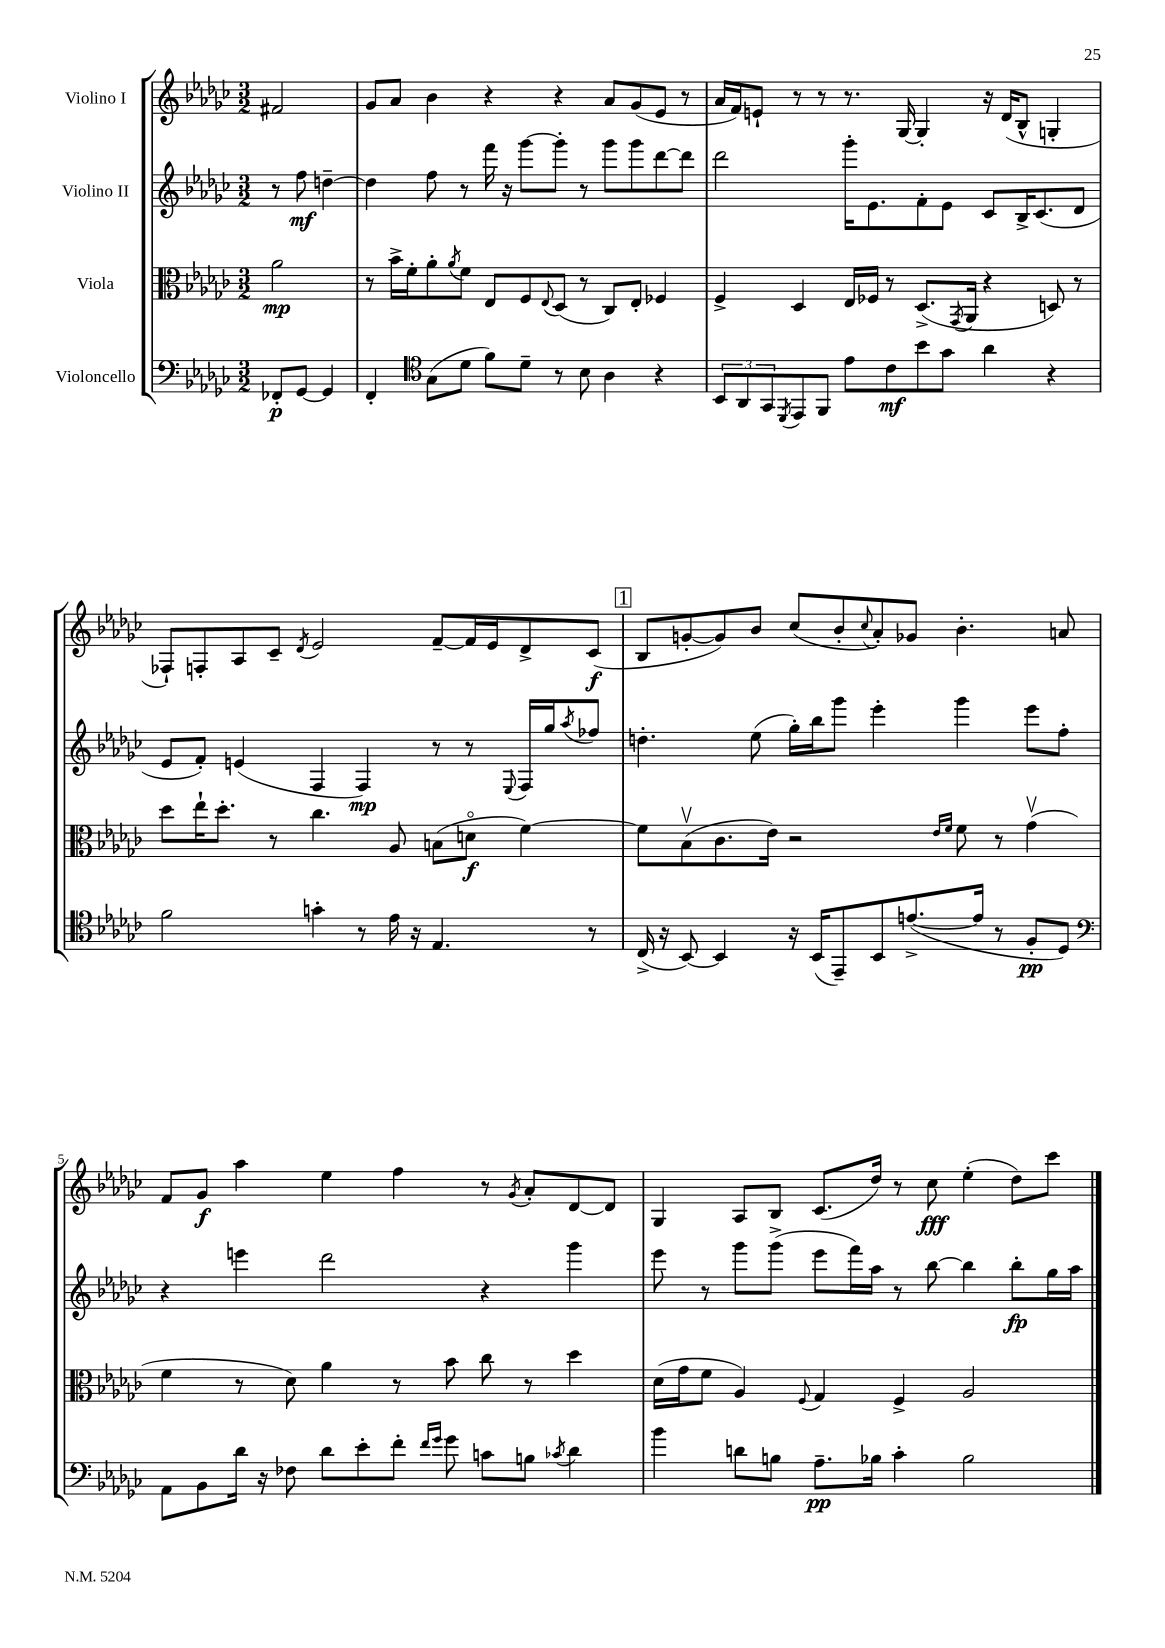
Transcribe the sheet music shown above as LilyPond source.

<<
\new StaffGroup <<
\new Staff = "s0" \with { instrumentName = "Violino I" } {
    \clef treble \key ges \major \numericTimeSignature \time 3/2 \partial 2
    fis'2 |
    ges'8 aes'8 bes'4 r4 r4 aes'8 ges'8( ees'8 r8 |
    aes'16 f'16) e'8-! r8 r8 r8. ges16~ ges4-. r16 des'16( bes8-^ g4-. |
    fes8-!) f8-. aes8 ces'8-- \acciaccatura { des'8 } ees'2 f'8~-- f'16 ees'16 des'8-> ces'8\f( |
    \mark \markup { \box "1" } bes8 g'8~-. g'8) bes'8 ces''8( bes'8-. \appoggiatura { ces''8 } aes'8-.) ges'8 bes'4.-. a'8 |
    f'8 ges'8\f aes''4 ees''4 f''4 r8 \acciaccatura { ges'8 } aes'8-. des'8~ des'8 |
    ges4 aes8 bes8 ces'8.( des''16) r8 ces''8\fff ees''4-.( des''8) ces'''8 \bar "|." |
}
\new Staff = "s1" \with { instrumentName = "Violino II" } {
    \clef treble \key ges \major \numericTimeSignature \time 3/2 \partial 2
    r8 f''8\mf d''4~-- |
    d''4 f''8 r8 f'''16 r16 ges'''8~ ges'''8-. r8 ges'''8 ges'''8 des'''8~ des'''8 |
    des'''2 ges'''16-. ees'8. f'8-. ees'8 ces'8 bes16-> ces'8.( des'8 |
    ees'8 f'8-.) e'4( f4 f4\mp) r8 r8 \appoggiatura { ees8 } f16 ges''16 \acciaccatura { aes''8 } fes''8 |
    \mark \markup { \box "1" } d''4.-. ees''8( ges''16-.) bes''16 ges'''8 ees'''4-. ges'''4 ees'''8 f''8-. |
    r4 e'''4 des'''2 r4 ges'''4 |
    ees'''8 r8 ges'''8 ges'''8->( ees'''8 f'''16) aes''16 r8 bes''8~ bes''4 bes''8-.\fp ges''16 aes''16 \bar "|." |
}
\new Staff = "s2" \with { instrumentName = "Viola" } {
    \clef alto \key ges \major \numericTimeSignature \time 3/2 \partial 2
    aes'2\mp |
    r8 bes'16-> f'16-. aes'8-. \acciaccatura { aes'8 } f'8 ees8 f8 \appoggiatura { ees8 } des8( r8 ces8) ees8-. fes4 |
    f4-> des4 ees16 fes16 r8 des8.->( \acciaccatura { ges,8 } aes,16 r4 d8) r8 |
    des''8 ees''16-! des''8.-. r8 ces''4. aes8 b8( d'8\flageolet\f f'4~) |
    \mark \markup { \box "1" } f'8 bes8\upbow( ces'8. ees'16) r2 \grace { ees'16 f'16 } f'8 r8 ges'4\upbow( |
    f'4 r8 des'8) aes'4 r8 bes'8 ces''8 r8 des''4 |
    des'16( ges'16 f'8 aes4) \appoggiatura { f8 } ges4 f4-> aes2 \bar "|." |
}
\new Staff = "s3" \with { instrumentName = "Violoncello" } {
    \clef bass \key ges \major \numericTimeSignature \time 3/2 \partial 2
    fes,8-.\p ges,8~ ges,4 |
    f,4-. \clef tenor ges8( des'8 f'8) des'8-- r8 bes8 aes4 r4 |
    \tuplet 3/2 { bes,8 aes,8 ges,8 } \acciaccatura { des,8 } ees,8 f,8 ees'8 ces'8\mf bes'8 ges'8 aes'4 r4 |
    f'2 g'4-. r8 ees'16 r16 ees4. r8 |
    \mark \markup { \box "1" } ces16->( r16 bes,8~) bes,4 r16 bes,16( ees,8--) bes,8 e'8.~->( e'16 r8 f8-.\pp des8) |
    \clef bass aes,8 bes,8 des'16 r16 fes8 des'8 ees'8-. f'8-. \grace { f'16 ges'16 } ges'8 c'8 b8 \acciaccatura { ces'8 } des'4 |
    bes'4 d'8 b8 aes8.--\pp bes16 ces'4-. bes2 \bar "|." |
}
>>
>>
\layout { \context { \Score \override BarNumber.break-visibility = ##(#f #t #t) barNumberVisibility = #(every-nth-bar-number-visible 5) } }
